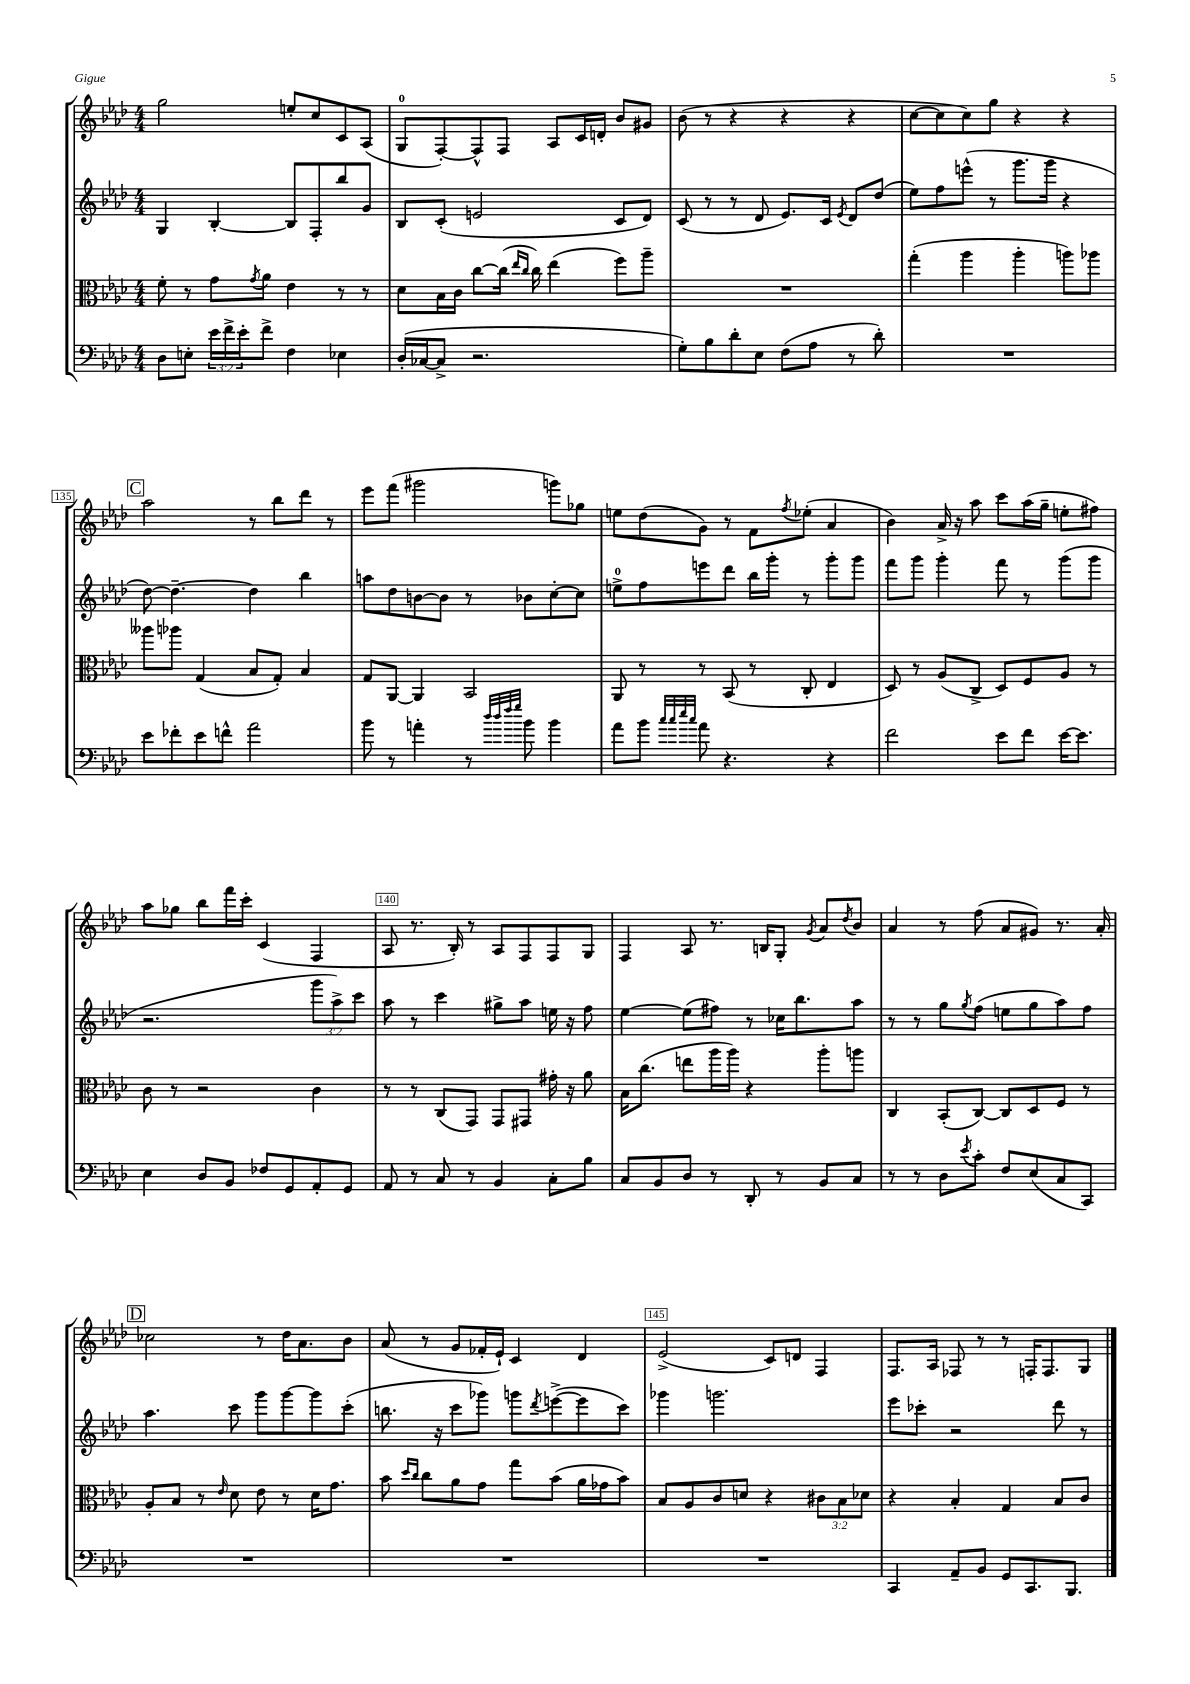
<<
\new StaffGroup <<
\new Staff = "s0" {
    \clef treble \key aes \major \numericTimeSignature \time 4/4
    g''2 e''8-. c''8 c'8 aes8( |
    g8-0 f8~-.) f8-^ f8 aes8 c'16 d'16-. bes'8 gis'8 |
    bes'8( r8 r4 r4 r4 |
    c''8~ c''8 c''8) g''8 r4 r4 |
    \mark \markup { \box "C" } aes''2 r8 bes''8 des'''8 r8 |
    ees'''8 f'''8( gis'''2 g'''8) ges''8 |
    e''8 des''8( g'8) r8 f'8 \acciaccatura { f''8 } ees''8-.( aes'4 |
    bes'4) aes'16-> r16 aes''8 c'''8 aes''16( g''16-- e''8-. fis''8) |
    aes''8 ges''8 bes''8 f'''16 c'''16-. c'4( f4 |
    aes8 r8. bes16-.) r8 aes8 f8 f8 g8 |
    f4 aes8 r8. b16 g8-. \acciaccatura { g'8 } aes'8 \acciaccatura { des''8 } bes'8 |
    aes'4 r8 f''8( aes'8 gis'8) r8. aes'16-. |
    \mark \markup { \box "D" } ces''2 r8 des''16 aes'8. bes'8 |
    aes'8( r8 g'8 fes'16-. ees'16-!) c'4 des'4 |
    ees'2->( c'8) d'8 f4 |
    f8. aes16 fes8 r8 r8 f16-. f8. g8 \bar "|." |
}
\new Staff = "s1" {
    \clef treble \key aes \major \numericTimeSignature \time 4/4 \override Staff.TupletNumber.text = #tuplet-number::calc-fraction-text
    g4 bes4~-. bes8 f8-. bes''8 g'8 |
    bes8 c'8-.( e'2 c'8 des'8) |
    c'8( r8 r8 des'8 ees'8.) c'16 \acciaccatura { ees'8 } des'8 des''8( |
    ees''8) f''8 e'''8-^( r8 g'''8. g'''16 r4 |
    \mark \markup { \box "C" } des''8~) des''4.~-- des''4 bes''4 |
    a''8 des''8 b'8~ b'8 r8 bes'8 c''8~-. c''8 |
    e''8-0-> f''8 e'''8 des'''8 bes''16 g'''16-. r8 g'''8-. g'''8 |
    f'''8 g'''8 g'''4-. f'''8 r8 g'''8( g'''8 |
    r2. \tuplet 3/2 { g'''8 aes''8->) c'''8 } |
    aes''8 r8 c'''4 gis''8-> aes''8 e''16 r16 f''8 |
    ees''4~ ees''8( fis''8) r8 ces''16 bes''8. aes''8 |
    r8 r8 g''8 \acciaccatura { g''8 } f''8( e''8 g''8 aes''8) f''8 |
    \mark \markup { \box "D" } aes''4. c'''8 g'''8 g'''8~ g'''8 c'''8-.( |
    b''8. r16 c'''8 ges'''8) g'''8 \acciaccatura { des'''8 } e'''8~->( e'''8 c'''8) |
    ges'''4 g'''2. |
    ees'''8 ces'''8-. r2 des'''8 r8 \bar "|." |
}
\new Staff = "s2" {
    \clef alto \key aes \major \numericTimeSignature \time 4/4 \override Staff.TupletNumber.text = #tuplet-number::calc-fraction-text
    f'8-. r8 g'8 \acciaccatura { g'8 } aes'8 ees'4 r8 r8 |
    des'8 bes16 c'16 c''8~ c''16( \grace { ees''16 c''16 } c''16) ees''4( f''8) aes''8-- |
    R1 |
    g''4-.( aes''4 aes''4-. a''8) aes''8 |
    \mark \markup { \box "C" } aeses''8 aes''8 g4( bes8 g8-.) bes4 |
    g8 aes,8~ aes,4 bes,2 |
    aes,8 r8 r8 bes,8( r8 c8-. ees4 |
    des8) r8 aes8( c8-> des8) f8 aes8 r8 |
    c'8 r8 r2 c'4 |
    r8 r8 c8( g,8) g,8 gis,8 gis'16-. r16 aes'8 |
    bes16 c''8.( e''8 aes''16 aes''16) r4 aes''8-. a''8 |
    c4 bes,8-.( c8~) c8 des8 f8 r8 |
    \mark \markup { \box "D" } aes8-. bes8 r8 \grace { ees'16 } des'8 ees'8 r8 des'16 g'8. |
    bes'8 \grace { des''16 c''16 } c''8 aes'8 g'8 g''8 bes'8( aes'16 ges'16 bes'8) |
    bes8 aes8 c'8 d'8 r4 \tuplet 3/2 { cis'8 bes8 des'8 } |
    r4 bes4-. g4 bes8 c'8 \bar "|." |
}
\new Staff = "s3" {
    \clef bass \key aes \major \numericTimeSignature \time 4/4 \override Staff.TupletNumber.text = #tuplet-number::calc-fraction-text
    des8 e8-. \tuplet 3/2 { ees'16 f'16-> ees'16-. } f'8-> f4 ees4 |
    des16-.( ces16~ ces8-> r2. |
    g8-.) bes8 des'8-. ees8 f8( aes8 r8 des'8-.) |
    R1 |
    \mark \markup { \box "C" } ees'8 fes'8-. ees'8 f'8-^ aes'2 |
    bes'8 r8 a'4-. r8 \grace { des''32 des''32 f''32 g''32 } bes'8 bes'4 |
    aes'8 bes'8 \grace { c''32 c''32 ees''32 c''32 } aes'8 r4. r4 |
    f'2 ees'8 f'8 ees'16~ ees'8. |
    ees4 des8 bes,8 fes8 g,8 aes,8-. g,8 |
    aes,8 r8 c8 r8 bes,4 c8-. bes8 |
    c8 bes,8 des8 r8 des,8-. r8 bes,8 c8 |
    r8 r8 des8 \acciaccatura { ees'8 } c'8-. f8 ees8( c8 c,8) |
    \mark \markup { \box "D" } R1 |
    R1 |
    R1 |
    c,4 aes,8-- bes,8 g,8 c,8. bes,,8. \bar "|." |
}
>>
>>
\layout { \context { \Score currentBarNumber = #131 \override BarNumber.break-visibility = ##(#f #t #t) barNumberVisibility = #(every-nth-bar-number-visible 5) \override BarNumber.stencil = #(make-stencil-boxer 0.1 0.3 ly:text-interface::print) } }
